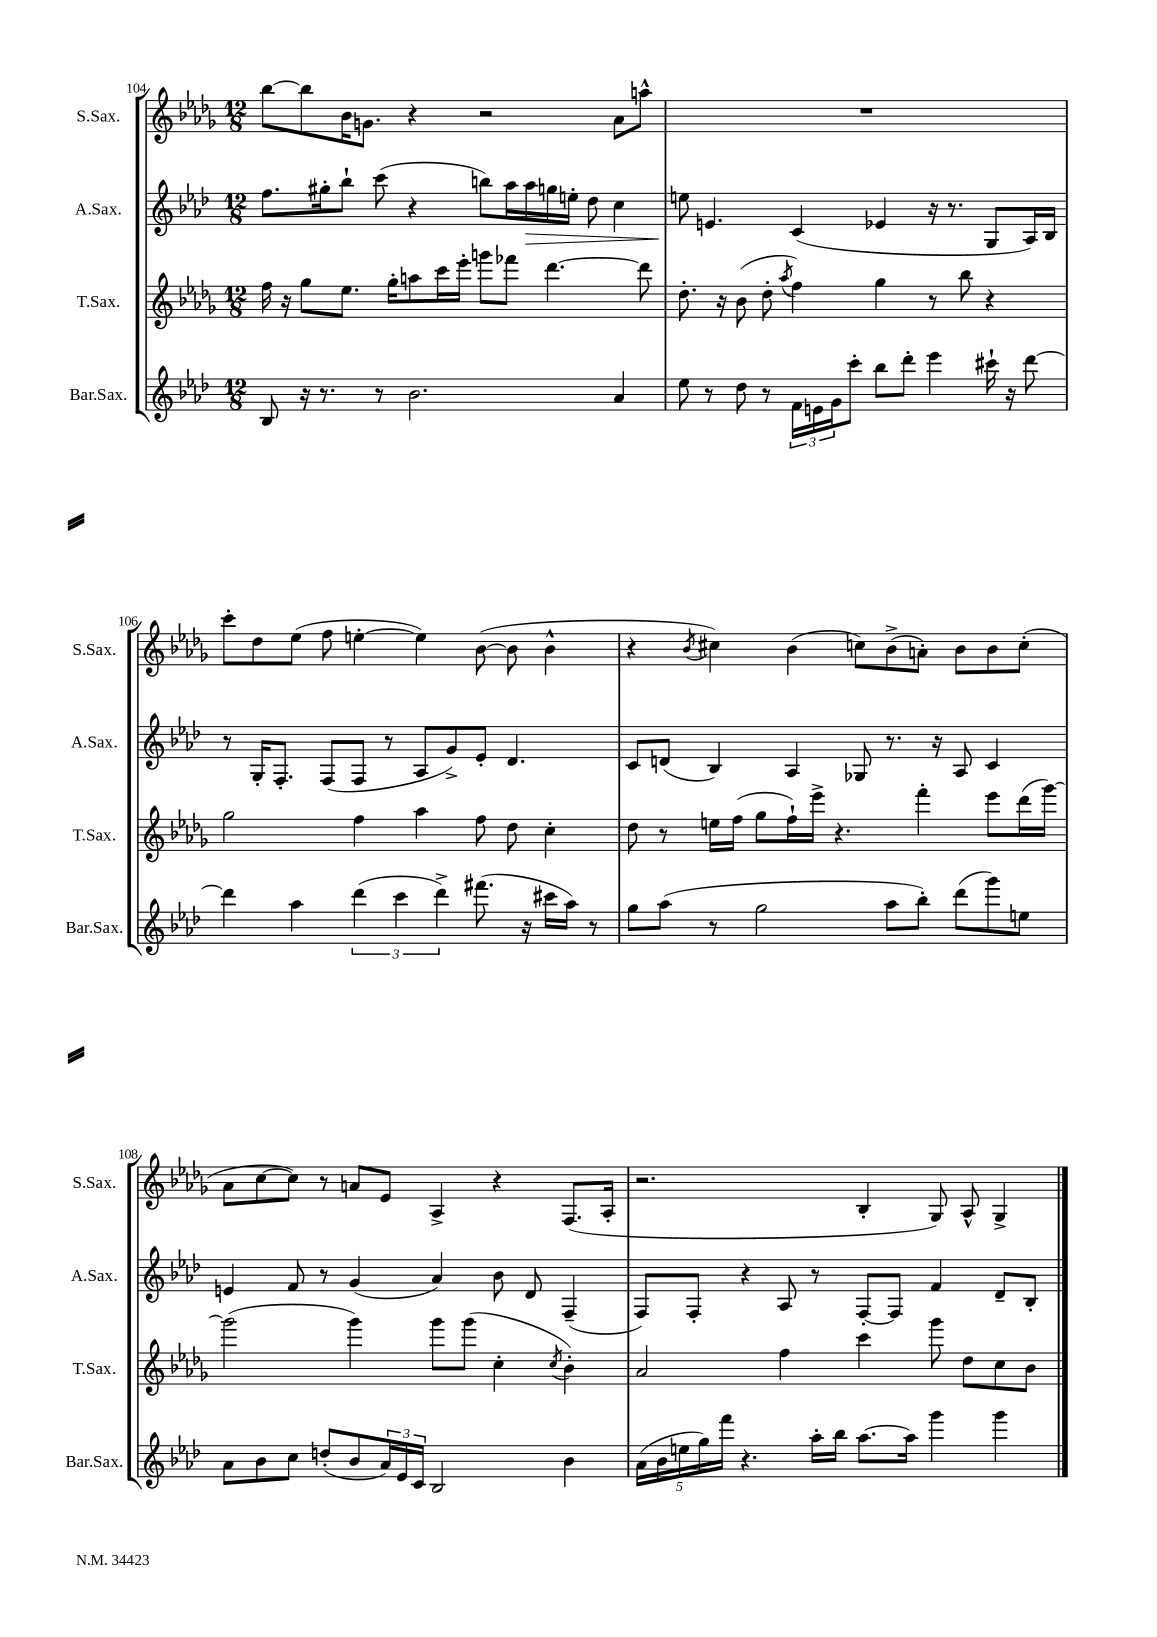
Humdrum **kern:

**kern	**kern	**kern	**kern
*staff4	*staff3	*staff2	*staff1
*clefG2	*clefG2	*clefG2	*clefG2
*k[b-e-a-d-]	*k[b-e-a-d-g-]	*k[b-e-a-d-]	*k[b-e-a-d-g-]
*M12/8	*M12/8	*M12/8	*M12/8
8B-/	16ff\	8.ff\L	[8bb-\L
.	16r	.	.
16r	8gg-\L	.	8bb-\]
8.r	.	16gg#'\k	.
.	8.ee-\J	8bb-`\J	16b-\K
.	.	.	8.g\J
8r	.	(8ccc\	.
.	16gg-'\LK	.	.
2.b-\	8aa\	4r	4r
.	16ccc\L	.	.
.	16eee-'\JJ	.	.
.	8ggg\L	8bb\L)	2r
.	8fff-\J	16aa-\L	.
.	.	16aa-\	.
.	[4.ddd-\	16gg\	.
.	.	16ee'\JJ	.
.	.	8dd-\	.
4a-/	.	4cc\	8a-\L
.	8ddd-\]	.	8aa^^\J
=	=	=	=
8ee-\	8.dd-'\	8ee\	1.r
8r	.	4.e/	.
.	16r	.	.
8dd-\	(8b-\	.	.
8r	8dd-'\	.	.
.	8qaa-/	.	.
24f\LL	4ff\)	(4c/	.
24e\	.	.	.
24g\J	.	.	.
8ccc'\J	.	.	.
8bb-\L	4gg-\	4e-/	.
8ddd-'\J	.	.	.
4eee-\	8r	16r	.
.	.	8.r	.
.	8bb-\	.	.
16ccc#`\	4r	8G/L	.
16r	.	.	.
[8ddd-\	.	16A-/L)	.
.	.	16B-/JJ	.
=	=	=	=
4ddd-\]	2gg-\	8r	8ccc'\L
.	.	16G'/LK	8dd-\
.	.	8.F'/J	.
4aa-\	.	.	(8ee-\J
.	.	(8F/L	8ff\
(6ddd-\	4ff\	8F/J	[4ee'\
.	.	8r	.
6ccc\	.	.	.
.	4aa-\	8A-/L	4ee\])
6ddd-^\)	.	.	.
.	.	8g^/)	.
(8.fff#\	8ff\	8e-'/J	([8b-\
.	8dd-\	4.d-/	8b-\]
16r	.	.	.
16ccc#\LL	4cc'\	.	4b-^^\
16aa-\JJ)	.	.	.
8r	.	.	.
=	=	=	=
8gg\L	8dd-\	8c/L	4r
(8aa-\J	8r	(8d/J	.
.	.	.	8qb-/
8r	16ee\LL	4B-/)	4cc#\)
.	(16ff\JJ	.	.
2gg\	8gg-\L	.	.
.	16ff`\L)	4A-/	(4b-\
.	16eee-^\JJ	.	.
.	4.r	.	.
.	.	8G-/	8cc\L)
8aa-\L	.	8.r	(8b-^\
8bb-'\J)	4fff'\	.	8a'\J)
.	.	16r	.
(8ddd-\L	.	8A-/	8b-\L
8ggg\)	8eee-\L	4c/	8b-\
8ee\J	(16ddd-\L	.	(8cc'\J
.	[16ggg-\JJ)	.	.
=	=	=	=
8a-\L	(2ggg-\]	4e/	8a-\L
8b-\	.	.	[8cc\
8cc\J	.	8f/	8cc\]J)
(8dd'/L	.	8r	8r
8b-/	4ggg-\)	(4g/	8a/L
24a-/L)	.	.	8e-/J
24e-/	.	.	.
24c/JJ	.	.	.
2B-/	8ggg-\L	4a-/)	4A-^/
.	(8ggg-\J	.	.
.	4cc'\	8b-\	4r
.	.	8d-/	.
.	8qcc/	.	.
4b-\	4b-'\)	(4F~/	(8.F/L
.	.	.	16A-'/Jk
=	=	=	=
(20a-\LL	2a-/	8F/L)	2.r
20b-\	.	.	.
20ee\	.	.	.
.	.	8F'/J	.
20gg\)	.	.	.
20fff\JJ	.	.	.
4.r	.	4r	.
.	4ff\	8A-/	.
16aa-'\LL	.	8r	.
16bb-\JJ	.	.	.
[8.aa-\L	4ccc\	[8F'/L	4B-'/
.	.	8F/]J	.
16aa-\]Jk	.	.	.
4ggg\	8ggg-\	4f/	8G-/)
.	8dd-\L	.	8A-^^/
4ggg\	8cc\	8d-~/L	4G-^/
.	8b-\J	8B-'/J	.
==	==	==	==
*-	*-	*-	*-
